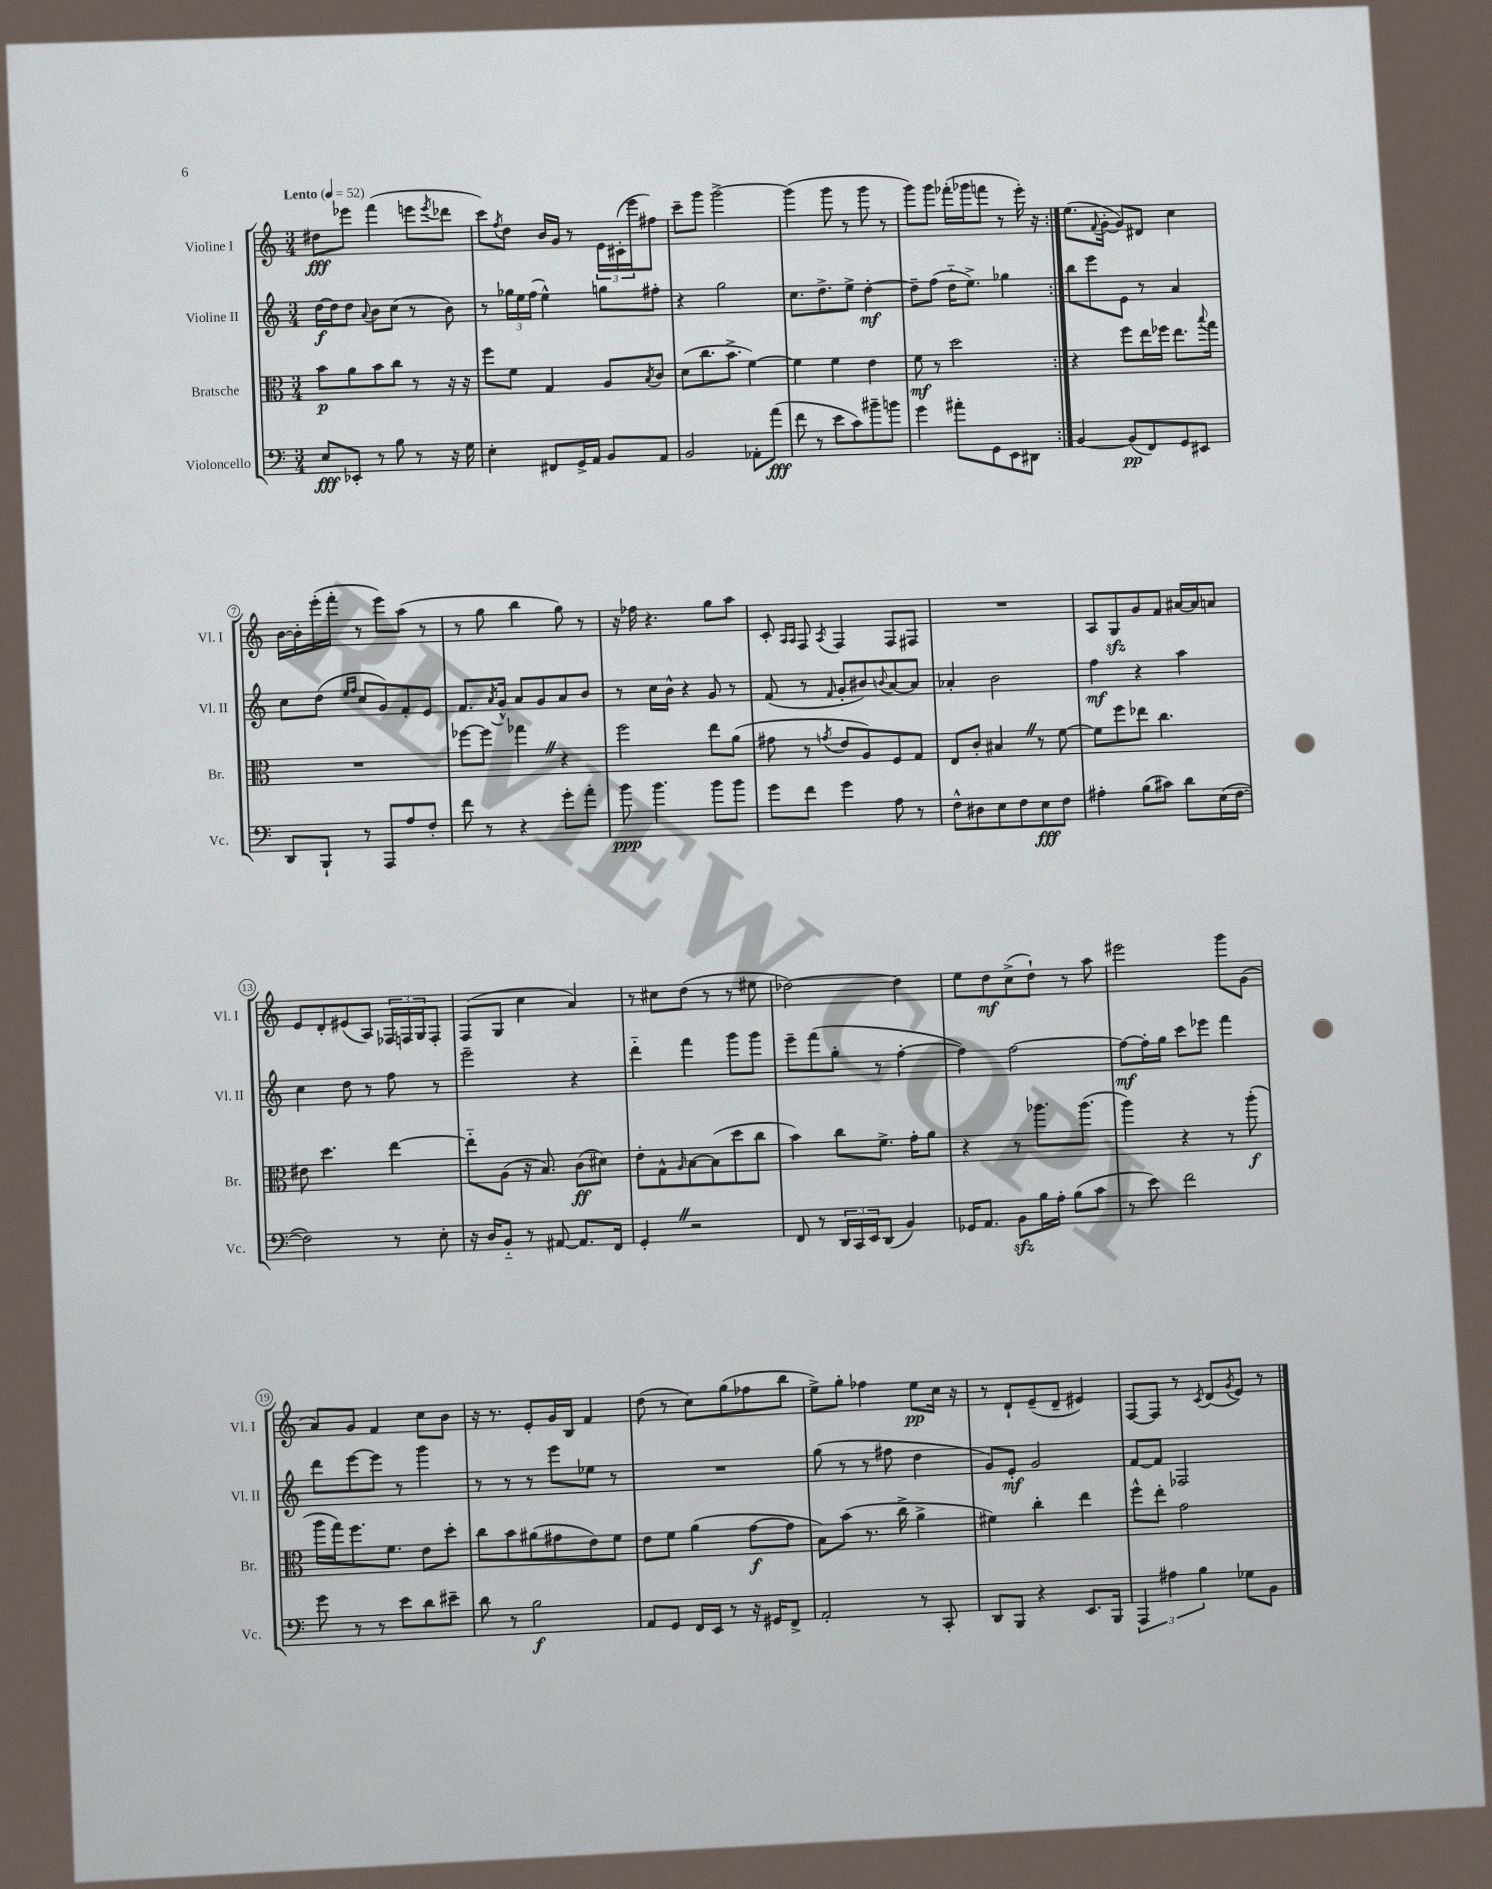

**kern	**kern	**kern	**kern
*staff4	*staff3	*staff2	*staff1
*clefF4	*clefC3	*clefG2	*clefG2
*k[]	*k[]	*k[]	*k[]
*M3/4	*M3/4	*M3/4	*M3/4
*MM52	*MM52	*MM52	*MM52
8E/L	8b\L	[16dd\LL	8dd#\L
.	.	16dd\]J	.
8EE-'/J	8a\	8dd\J	8eee-\J
.	.	8qqa/	.
8r	8b\	8b\L	(4fff\
8B\	8cc\J	(8cc\J	.
8r	8r	8r	8eee\L
.	.	.	8qeee/
16r	16r	8b\)	8ddd-\J
16G\	16r	.	.
=	=	=	=
4E'\	8ff\L	8r	8ccc\L)
.	.	.	8qff/
.	8f\J	24gg-\LL	8dd\J
.	.	24ee\	.
.	.	(24ff\JJ	.
8FF#/L	4G/	4ee^^\)	16b/LL
.	.	.	16g/JJ
16GG^/L	.	.	8r
16AA/JJ	.	.	.
8BB/L	8A/L	8gg\L	24e\LL
.	.	.	(24c#'\
.	.	.	24eee\J
.	8qB/	.	.
8AA/J	8c/J	8ff#'\J	8ff#\J)
=	=	=	=
2BB/	(8d\L	4r	8ccc~\L
.	8.cc\	.	8ggg\J
.	.	2gg\	[2ggg^\
.	8.b^\J	.	.
8AA-'\L	[4f\)	.	.
(8a\J	.	.	.
=	=	=	=
8f\	4f\]	8.cc\L	(4ggg\]
8r	.	.	.
.	.	8.dd^\	.
8e\L	4f\	.	8ggg\
8c\)	.	8ee^\J	8r
8b#~\	4e\	[4dd'\	8ggg\
8b\J	.	.	8r
=	=	=	=
4g\	8f\	8dd~\]L	8ggg\L)
.	8r	(8ff\J	8ggg\J
8a#'\L	2dd\	16dd'~\LK	(16fff-'\LL
.	.	8.ee^\J)	16ggg-\J
8GG\	.	.	8fff\J
8EE\	.	4gg-\	8r
8DD#\J	.	.	16eee'\)
.	.	.	16r
=:|!	=:|!	=:|!	=:|!
[4BB/	4r	8bb\L	(8.ee\L
.	.	8eee\	.
.	.	.	8qqf/
.	.	.	[16g'\Jk
(8BB/]L	8ff\L	8e\J	8g/]L)
8FF/)	16ee\L	8r	8d#/J
.	16ff-\JJ	.	.
8GG/	8.ee\L	4a/	4cc\
8EE#/J	.	.	.
.	8qqbb/	.	.
.	16gg\Jk	.	.
=	=	=	=
8DD/L	2.r	8cc\L	[16b\LL
.	.	.	16b'\]
8BBB`/J	.	(8dd\J	(16eee'\
.	.	.	16fff'\JJ
.	.	16qqee/LL	.
.	.	16qqff/JJ	.
8r	.	8cc/L	8r
8AAA/L	.	8g/)	8eee\L)
8A/	.	8f'/	(8aa\J
8F'/J	.	8e/J	8r
=	=	=	=
8f\	[8ff-\L	8.f/L	8r
8r	8ff-\]J	.	8gg\
.	.	8qa/	.
.	.	16g^^/Jk	.
4r	4gg-\	8a/L	4bb\
.	.	8g/	.
8g'\L	4r	8a/	8gg\)
8a'\J	.	8b/J	8r
=	=	=	=
8b\	2ff\	8r	16r
.	.	.	16ff-\
4.b\	.	16cc\LL	4.r
.	.	16b^^\JJ	.
.	.	4r	.
8b\L	8ee\L	8g/	8gg\L
8b\J	(8a\J	8r	8aa\J
=	=	=	=
8g\L	8g#\	(8f/	8c'/
.	.	.	16qqA/LL
.	.	.	16qqA/JJ
8f\J	8r	8r	8F/
.	8qg/	16qqf/	8qA/
4g\	8e/L	8g'/L	4F/
.	8A/)	8b#/)	.
.	.	8qqb/	.
8A\	8F/	[8a/	8F/L
8r	8G/J	8a/]J	8F#/J
=	=	=	=
8F^^\L	8E/L	4a-'/	2.r
8D#\	8c'/J	.	.
8E\	4B#/	2b\	.
8F\	.	.	.
8E\	8r	.	.
8F\J	[8f\	.	.
=	=	=	=
4A#'\	8f\]L	4ff\	8A/L
.	8ff\	.	8G/
(8B\L	8ee-\J	4r	8g/
8c#\J)	4.cc\	.	8f/J
8d\L	.	4aa\	[16a#/LL
.	.	.	16a#/]J
(16E\L	.	.	8a/J
[16F\JJ	.	.	.
=	=	=	=
2F\])	8e#\	4cc\	8e/L
.	4.dd\	.	8d'/
.	.	8dd\	(8e#/
.	.	8r	8A/J)
8r	[4ee\	8ff\	24F-/LL
.	.	.	24F/
.	.	.	24G/J
8E'\	.	8r	8F'/J
=	=	=	=
16r	8ee'~\]L	2eee~\	(8F/L
16D/LK	.	.	.
8BB'~/J	(8A\J	.	8G/J
8r	16r	.	4cc\
.	8.B/)	.	.
[8AA#/	.	.	.
8.AA#/]L	(8c\L	4r	4a/)
.	8d#\J)	.	.
16FF/Jk	.	.	.
=	=	=	=
4GG'/	8e'\L	4ddd'~\	8r
.	8G^^\	.	8cc#\L
.	16qqA/	.	.
2r	[8B\	4fff\	(8dd\J
.	(8B\]	.	8r
.	8dd\	8ggg\L	8r
.	8cc\J	8ggg\J	8ee#\
=	=	=	=
8FF/	4b\)	8eee~\L	[2dd-\)
8r	.	(8fff\	.
24DD/LL	8cc\L	8gg'\J	.
24CC/	.	.	.
24EE/J	.	.	.
(8DD/J	8.f^\J	8r	.
4BB/)	.	[4ff'\	4dd-\]
.	16g'\LK	.	.
.	8a\J	.	.
=	=	=	=
16GG-/LK	4r	4ff\])	8ee\L
8.AA/J	.	.	.
.	.	.	8dd\
8BB\L	8r	[2ff\	(8cc^\
16B\L	8.aa-\L	.	8dd`\J)
16A'\JJ	.	.	.
(8B\L	.	.	8r
.	(8.aa-\J	.	.
8c\J	.	.	8aa\
=	=	=	=
8r	4aa\)	8ff\_L	2eee#\
8e\)	.	16ff'\]L	.
.	.	16gg\JJ	.
2f\	4r	8ccc\L	.
.	.	8eee-\J	.
.	8r	4fff\	8ggg\L
.	(8aa'\	.	(8g\J
=	=	=	=
8g\	16aa\LL	8ddd\L	8a/L)
.	16gg\J)	.	.
8r	8.ff\	[8eee\	8g/J
8r	.	8eee\]J	4f/
.	8.f\J	.	.
8e\L	.	8r	.
8d\	8e\L	4ggg\	8cc\L
8e#~\J	8dd'\J	.	8b\J
=	=	=	=
8d\	8cc\L	8r	16r
.	.	.	8.r
8r	8b\	8r	.
2B\	(8a#\	8r	8e'/L
.	8g#\	8eee\L	16g/L
.	.	.	16B/JJ
.	8e\)	8ee-\J	4f/
.	8f\J	8r	.
=	=	=	=
8AA/L	8e\L	2.r	(8dd\
8GG/J	8f\J	.	8r
16FF/LL	(4a\	.	8cc\L)
16EE/JJ	.	.	.
8r	.	.	(8gg\
16r	[8g\L	.	8ff-\
16GG#/LK	.	.	.
8FF^/J	8g\]J	.	8bb\J
=	=	=	=
2AA'/	8B\L)	(8gg\	8ee^\L)
.	(8b\J	8r	8gg'\J
.	8.r	8r	4ff-\
.	.	8ff#\	.
.	16cc^\	.	.
8r	4a^\	4dd\	8ee\L
8CC'/	.	.	16cc\Jk
.	.	.	16r
=	=	=	=
8DD/L	4f#\)	8g/L)	8r
8BBB/J	.	8e'/J	8d`/L
4r	4cc'\	2g/	(8e~/
.	.	.	8d~/J
8.EE/L	4ee\	.	4e#/)
16BBB/Jk	.	.	.
=	=	=	=
6AAA/	8ff^^\L	[8f/L	[8F/L
.	8ee'\J	8f/]J	8F/]J
6A#\	.	.	.
.	2g\	2F-/	8r
6B\	.	.	.
.	.	.	8qc/
.	.	.	(8d/L
.	.	.	8qg/
8G-\L	.	.	8e/J)
8BB\J	.	.	8r
==	==	==	==
*-	*-	*-	*-
